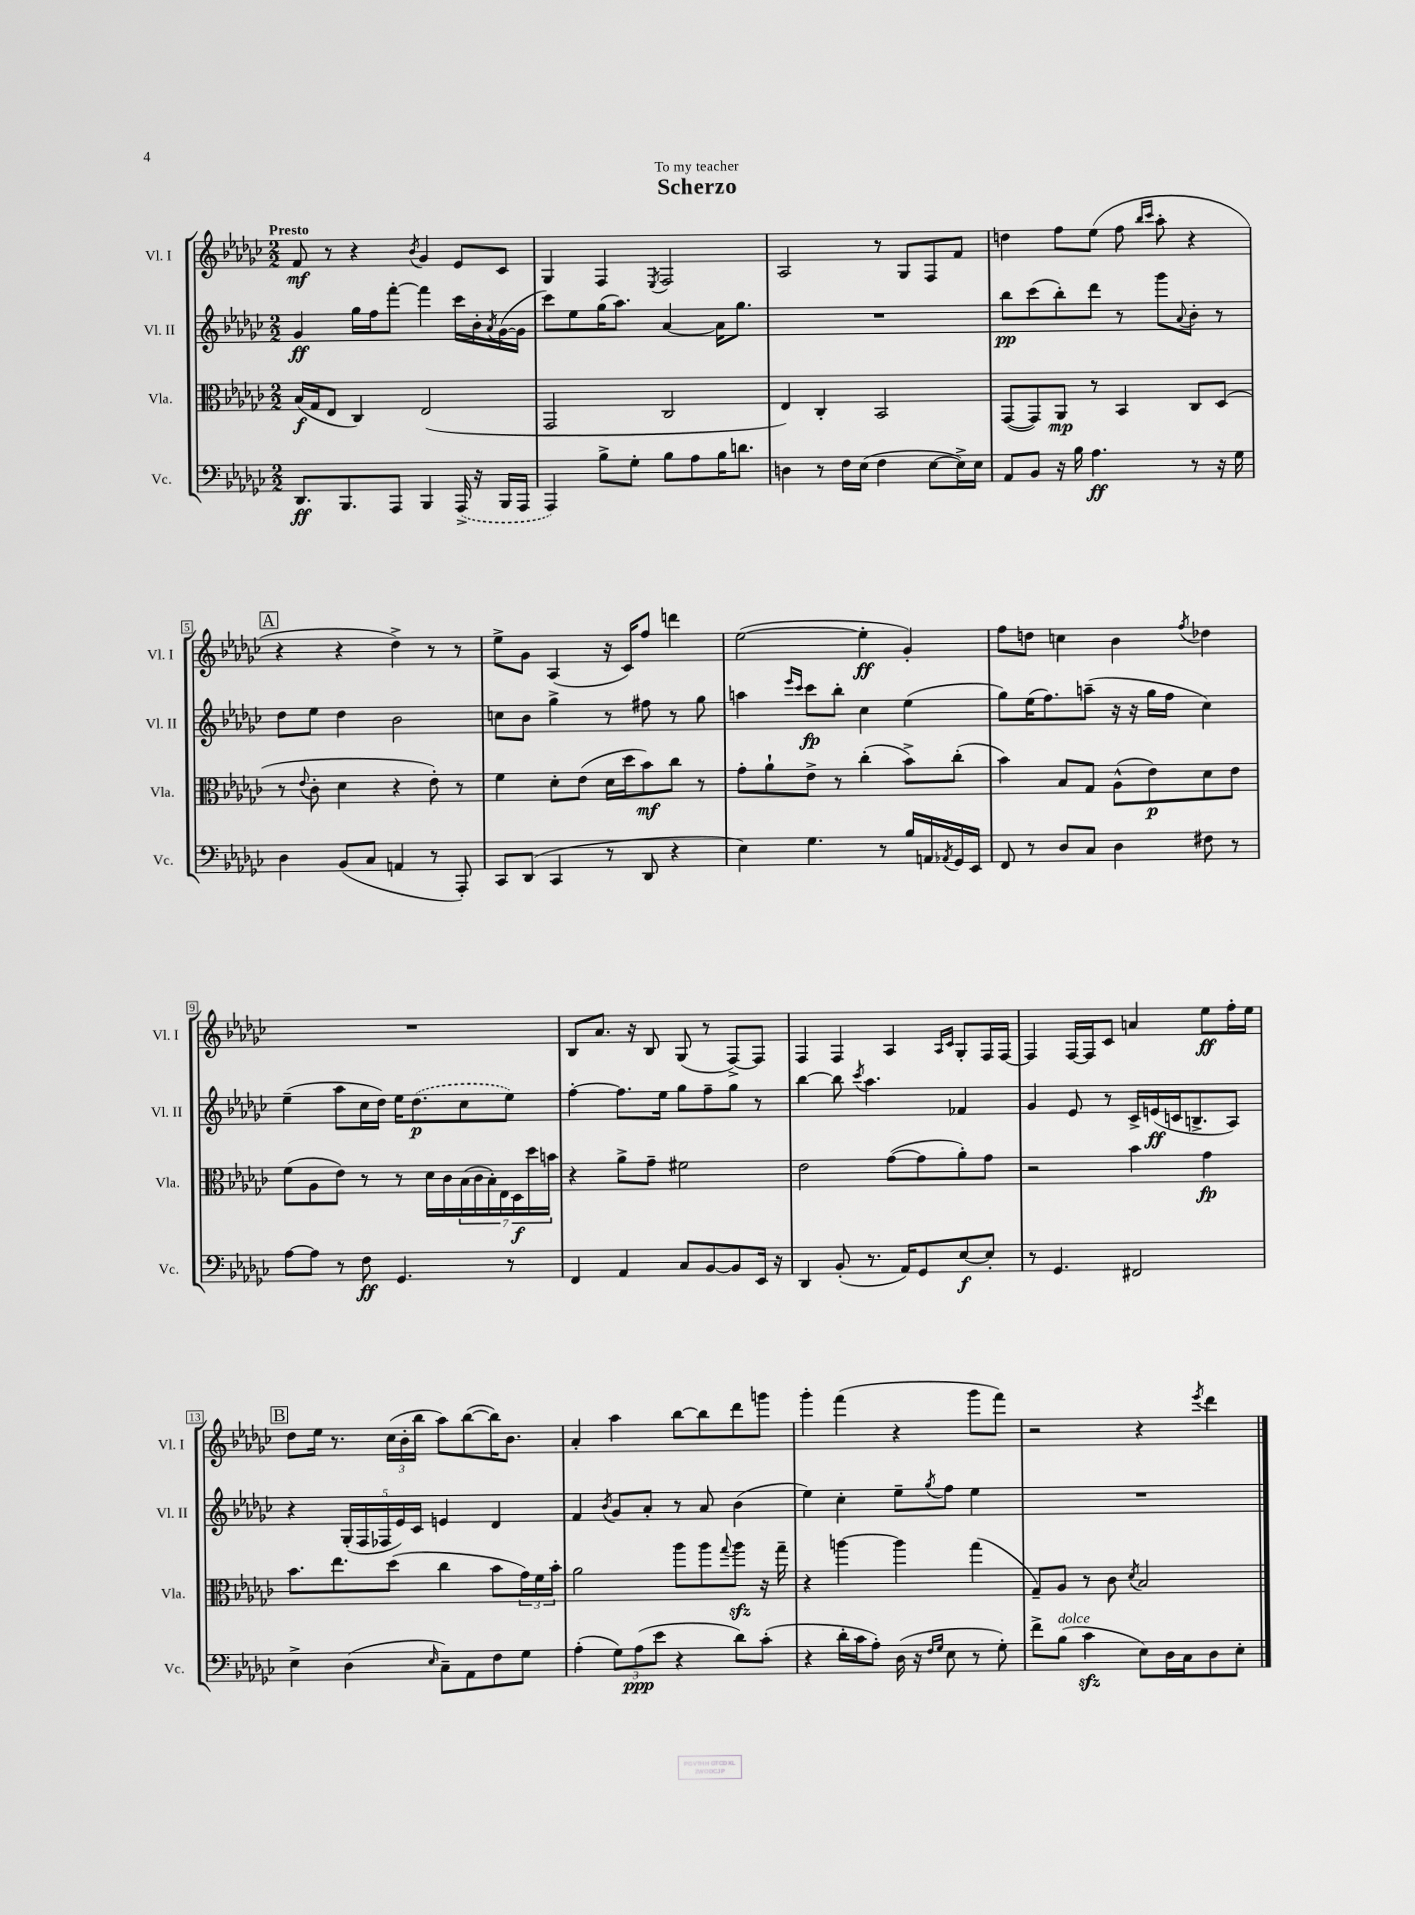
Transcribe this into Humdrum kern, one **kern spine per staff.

**kern	**dynam	**kern	**dynam	**kern	**dynam	**kern	**dynam
*part4	*part4	*part3	*part3	*part2	*part2	*part1	*part1
*staff4	*staff4	*staff3	*staff3	*staff2	*staff2	*staff1	*staff1
*I"Vc.	*	*I"Vla.	*	*I"Vl. II	*	*I"Vl. I	*
*I'Vc.	*	*I'Vla.	*	*I'Vl. II	*	*I'Vl. I	*
*clefF4	*	*clefC3	*	*clefG2	*	*clefG2	*
*k[b-e-a-d-g-c-]	*	*k[b-e-a-d-g-c-]	*	*k[b-e-a-d-g-c-]	*	*k[b-e-a-d-g-c-]	*
*M2/2	*	*M2/2	*	*M2/2	*	*M2/2	*
=1	=1	=1	=1	=1	=1	=1	=1
!	!	!	!	!	!	!LO:TX:a:B:t=Presto	!
8.DD-/L	ff	(16B-/LL	f	4g-/	ff	8f/	mf
.	.	16G-/J	.	.	.	.	.
.	.	8E-/J	.	.	.	8r	.
8.BBB-/	.	.	.	.	.	.	.
.	.	4C-/)	.	16gg-\LL	.	4r	.
.	.	.	.	16ff\J	.	.	.
8AAA-/J	.	.	.	[8fff'\J	.	.	.
.	.	.	.	.	.	8qb-/	.
4BBB-/	.	(2E-/	.	4fff\]	.	4g-/	.
(16AAA-^/	.	.	.	16ccc-\LL	.	8e-/L	.
16r	.	.	.	16b-'\	.	.	.
.	.	.	.	8qa-/	.	.	.
16BBB-/LL	.	.	.	([16g-\	.	8c-/J	.
16AAA-/JJ	.	.	.	16g-\JJ]	.	.	.
=2	=2	=2	=2	=2	=2	=2	=2
4AAA-/)	.	2GG-/	.	8ccc-\L)	.	4G-/	.
.	.	.	.	8ee-\	.	.	.
8B-^\L	.	.	.	(16gg-\K	.	4F/	.
.	.	.	.	8.aa-\J)	.	.	.
8G-'\J	.	.	.	.	.	.	.
.	.	.	.	.	.	8qE-/	.
8B-\L	.	2C-/	.	[4a-/	.	2F/	.
8A-\	.	.	.	.	.	.	.
16B-\K	.	.	.	16a-\KL]	.	.	.
8.dn\J	.	.	.	8.gg-\J	.	.	.
=3	=3	=3	=3	=3	=3	=3	=3
4Dn\	.	4E-/)	.	1r	.	2A-/	.
8r	.	4C-'/	.	.	.	.	.
16F\LL	.	.	.	.	.	.	.
(16E-\JJ	.	.	.	.	.	.	.
4F\	.	2BB-/	.	.	.	8r	.
.	.	.	.	.	.	8G-/L	.
[8E-\L	.	.	.	.	.	8F/	.
16E-^\L])	.	.	.	.	.	8f/J	.
16E-\JJ	.	.	.	.	.	.	.
=4	=4	=4	=4	=4	=4	=4	=4
8AA-/L	.	([8GG-/L	.	8bb-\L	pp	4ddn\	.
8BB-/J	.	8GG-/])	.	(8ccc-\	.	.	.
16r	.	8AA-/J	mp	8bb-'\)	.	8ff\L	.
16B-\	.	.	.	.	.	.	.
4.A-\	ff	8r	.	8ddd-\J	.	(8ee-\J	.
.	.	4BB-/	.	8r	.	8ff\	.
.	.	.	.	.	.	16qqbb-/LL	.
.	.	.	.	.	.	16qqccc-/JJ	.
.	.	.	.	8ggg-\L	.	8aa-'\	.
.	.	.	.	8qqa-/	.	.	.
8r	.	8C-/L	.	8b-'\J	.	4r	.
16r	.	(8D-/J	.	8r	.	.	.
16G-\	.	.	.	.	.	.	.
!!LO:LB:g=z
!!LO:REH:place=s1:t=A
=5	=5	=5	=5	=5	=5	=5	=5
4D-\	.	8r	.	8dd-\L	.	4r	.
.	.	8qqe-/	.	.	.	.	.
.	.	8c-'\	.	8ee-\J	.	.	.
(8BB-/L	.	4d-\	.	4dd-\	.	4r	.
8C-/J	.	.	.	.	.	.	.
4AAn/	.	4r	.	2b-\	.	4dd-^\)	.
8r	.	8e-'\)	.	.	.	8r	.
8AAA-'/)	.	8r	.	.	.	8r	.
=6	=6	=6	=6	=6	=6	=6	=6
8CC-/L	.	4f\	.	8ccn\L	.	8ee-^\L	.
(8DD-/J	.	.	.	8b-\J	.	8g-\J	.
4CC-/	.	8d-'\L	.	4gg-^\	.	(4A-/	.
.	.	(8e-\J	.	.	.	.	.
8r	.	16d-\LL	.	8r	.	16r	.
.	.	16dd-\J	.	.	.	16c-/KL)	.
8DD-/	.	8b-\)	mf	8ff#X\	.	8ff/J	.
4r	.	8cc-\J	.	8r	.	4dddn\	.
.	.	8r	.	8gg-\	.	.	.
=7	=7	=7	=7	=7	=7	=7	=7
4E-\)	.	8g-'\L	.	4aan\	.	([2ee-\	.
.	.	8a-`\	.	.	.	.	.
.	.	.	.	16qqeee-/LL	.	.	.
.	.	.	.	16qqccc-/JJ	.	.	.
4.G-\	.	8e-^\J	.	8ccc-\L	fp	.	.
.	.	8r	.	8bb-'\J	.	.	.
.	.	(4cc-'\	.	4cc-\	.	4ee-'\]	ff
8r	.	.	.	.	.	.	.
16B-/LL	.	8b-^\L)	.	(4ee-\	.	4g-'/)	.
16AAn/	.	.	.	.	.	.	.
8qAA-X/	.	.	.	.	.	.	.
16GG-/	.	(8cc-'\J	.	.	.	.	.
16EE-/JJ	.	.	.	.	.	.	.
=8	=8	=8	=8	=8	=8	=8	=8
8FF/	.	4b-\)	.	8gg-\L)	.	8ff\L	.
8r	.	.	.	(16ee-\K	.	8ddn\J	.
.	.	.	.	8.ff\)	.	.	.
8D-/L	.	8B-/L	.	.	.	4ccn\	.
8C-/J	.	8G-/J	.	(8aan~\J	.	.	.
4D-\	.	(8A-^^\L	.	16r	.	4b-\	.
.	.	.	.	16r	.	.	.
.	.	8e-\)	p	16gg-\LL	.	.	.
.	.	.	.	16ff\JJ	.	.	.
.	.	.	.	.	.	8qff/	.
8F#X\	.	8d-\	.	4cc-\)	.	4dd-X\	.
8r	.	8e-\J	.	.	.	.	.
!!LO:LB:g=z
=9	=9	=9	=9	=9	=9	=9	=9
[8A-\L	.	(8f\L	.	(4ee-~\	.	1r	.
8A-\J]	.	8A-\	.	.	.	.	.
8r	.	8e-\J)	.	8aa-\L	.	.	.
8F\	ff	8r	.	16cc-\L	.	.	.
.	.	.	.	16dd-\JJ)	.	.	.
4.GG-/	.	8r	.	16ee-\KL	.	.	.
.	.	.	.	(8.dd-\	p	.	.
.	.	16d-\LL	.	.	.	.	.
.	.	16c-\	.	.	.	.	.
.	.	(28B-\	.	8cc-\	.	.	.
.	.	28c-\	.	.	.	.	.
.	.	28B-'\)	.	.	.	.	.
.	.	28E-\	.	.	.	.	.
8r	.	.	.	8ee-\J)	.	.	.
.	.	28D-\	f	.	.	.	.
.	.	28dd-\	.	.	.	.	.
.	.	28bn\JJ	.	.	.	.	.
=10	=10	=10	=10	=10	=10	=10	=10
4FF/	.	4r	.	[4ff'\	.	8B-/L	.
.	.	.	.	.	.	8.a-/J	.
4AA-/	.	8a-^\L	.	8.ff\L]	.	.	.
.	.	.	.	.	.	16r	.
.	.	8g-~\J	.	.	.	8B-/	.
.	.	.	.	16ee-\Jk	.	.	.
8C-/L	.	2f#X\	.	8gg-\L	.	(8G-/	.
[8BB-/	.	.	.	8ff~\	.	8r	.
8BB-/]	.	.	.	8gg-\J	.	[8F^/L)	.
16EE-/Jk	.	.	.	8r	.	8F/J]	.
16r	.	.	.	.	.	.	.
=11	=11	=11	=11	=11	=11	=11	=11
4DD-/	.	2e-\	.	[4bb-\	.	4F/	.
(8BB-'/	.	.	.	8bb-\]	.	4F/	.
.	.	.	.	8qccc-/	.	.	.
8.r	.	.	.	4.aa-\	.	.	.
.	.	([8g-\L	.	.	.	4A-/	.
16AA-/KL)	.	.	.	.	.	.	.
8GG-/	.	8g-\]	.	.	.	.	.
.	.	.	.	.	.	16qqA-/LL	.
.	.	.	.	.	.	16qqc-/JJ	.
[8E-/	f	8a-'\)	.	4f-X/	.	8G-'/L	.
8E-'/J]	.	8g-\J	.	.	.	16F/L	.
.	.	.	.	.	.	[16F/JJ	.
=12	=12	=12	=12	=12	=12	=12	=12
8r	.	2r	.	4g-/	.	4F/]	.
4.GG-/	.	.	.	.	.	.	.
.	.	.	.	8e-/	.	[16F/LL	.
.	.	.	.	.	.	16F/J]	.
.	.	.	.	8r	.	8c-/J	.
2FF#X/	.	4b-\	.	16c-^/LL	.	4an/	.
.	.	.	.	(16en/	ff	.	.
.	.	.	.	16cn/J	.	.	.
.	.	.	.	8.Bn^/	.	.	.
.	.	4g-\	fp	.	.	8ee-\L	ff
.	.	.	.	8A-/J)	.	16ff'\L	.
.	.	.	.	.	.	16ee-\JJ	.
!!LO:LB:g=z
!!LO:REH:place=s1:t=B
=13	=13	=13	=13	=13	=13	=13	=13
4E-^\	.	8.b-\L	.	4r	.	8dd-\L	.
.	.	.	.	.	.	16ee-\Jk	.
.	.	8.ee-\	.	.	.	8.r	.
(4D-\	.	.	.	(20G-'/LL	.	.	.
.	.	.	.	20F/	.	.	.
.	.	.	.	20F-X/	.	.	.
.	.	(8dd-\J	.	.	.	(24cc-\LL	.
.	.	.	.	20e-/)	.	.	.
.	.	.	.	.	.	24b-'\	.
.	.	.	.	20c-/JJ	.	.	.
.	.	.	.	.	.	24bb-\JJ	.
16qqE-/	.	.	.	.	.	.	.
8C-~\L)	.	4cc-\	.	4en/	.	8aa-\L)	.
8AA-\	.	.	.	.	.	([8bb-\	.
8F\	.	8b-\L	.	4d-/	.	16bb-\K])	.
.	.	.	.	.	.	8.b-\J	.
8G-\J	.	24g-\L)	.	.	.	.	.
.	.	24f\	.	.	.	.	.
.	.	24b-'\JJ	.	.	.	.	.
=14	=14	=14	=14	=14	=14	=14	=14
(4A-'\	.	2a-\	.	4f/	.	4a-'/	.
.	.	.	.	8qb-/	.	.	.
12G-\L)	.	.	.	8g-/L	.	4aa-\	.
(12A-\	ppp	.	.	.	.	.	.
.	.	.	.	8a-'/J	.	.	.
12e-\J	.	.	.	.	.	.	.
4r	.	8aa-\L	.	8r	.	[8bb-\L	.
.	.	8aa-\	.	8a-/	.	8bb-\]	.
.	.	8qqgg-/	.	.	.	.	.
8d-\L)	.	8aa-zz\J	.	(4b-\	.	8ddd-\	.
(8c-'\J	.	16r	.	.	.	8gggn\J	.
.	.	16gg-~\	.	.	.	.	.
=15	=15	=15	=15	=15	=15	=15	=15
4r	.	4r	.	4ee-\)	.	4ggg-'\	.
16d-'\LL	.	[4aan\	.	4cc-'\	.	(4fff\	.
16c-\J	.	.	.	.	.	.	.
8A-'\J)	.	.	.	.	.	.	.
(16D-\	.	4aa\]	.	8ee-~\L	.	4r	.
16r	.	.	.	.	.	.	.
16qqF/LL	.	.	.	.	.	.	.
16qqG-/JJ	.	.	.	8qgg-/	.	.	.
8E-\	.	.	.	8ff\J	.	.	.
8r	.	(4gg-\	.	4ee-\	.	8ggg-\L	.
8G-'\)	.	.	.	.	.	8fff\J)	.
=16	=16	=16	=16	=16	=16	=16	=16
8f^\L	.	8G-~/L)	.	1r	.	2r	.
!LO:TX:a:i:t=dolce	!	!	!	!	!	!	!
(8B-\J	.	8A-/J	.	.	.	.	.
4c-zz\	.	8r	.	.	.	.	.
.	.	8c-\	.	.	.	.	.
.	.	8qd-/	.	.	.	.	.
8E-\L)	.	2B-/	.	.	.	4r	.
16D-\L	.	.	.	.	.	.	.
16C-\J	.	.	.	.	.	.	.
.	.	.	.	.	.	8qeee-/	.
8D-\	.	.	.	.	.	4ddd-\	.
8E-'\J	.	.	.	.	.	.	.
==	==	==	==	==	==	==	==
*-	*-	*-	*-	*-	*-	*-	*-
